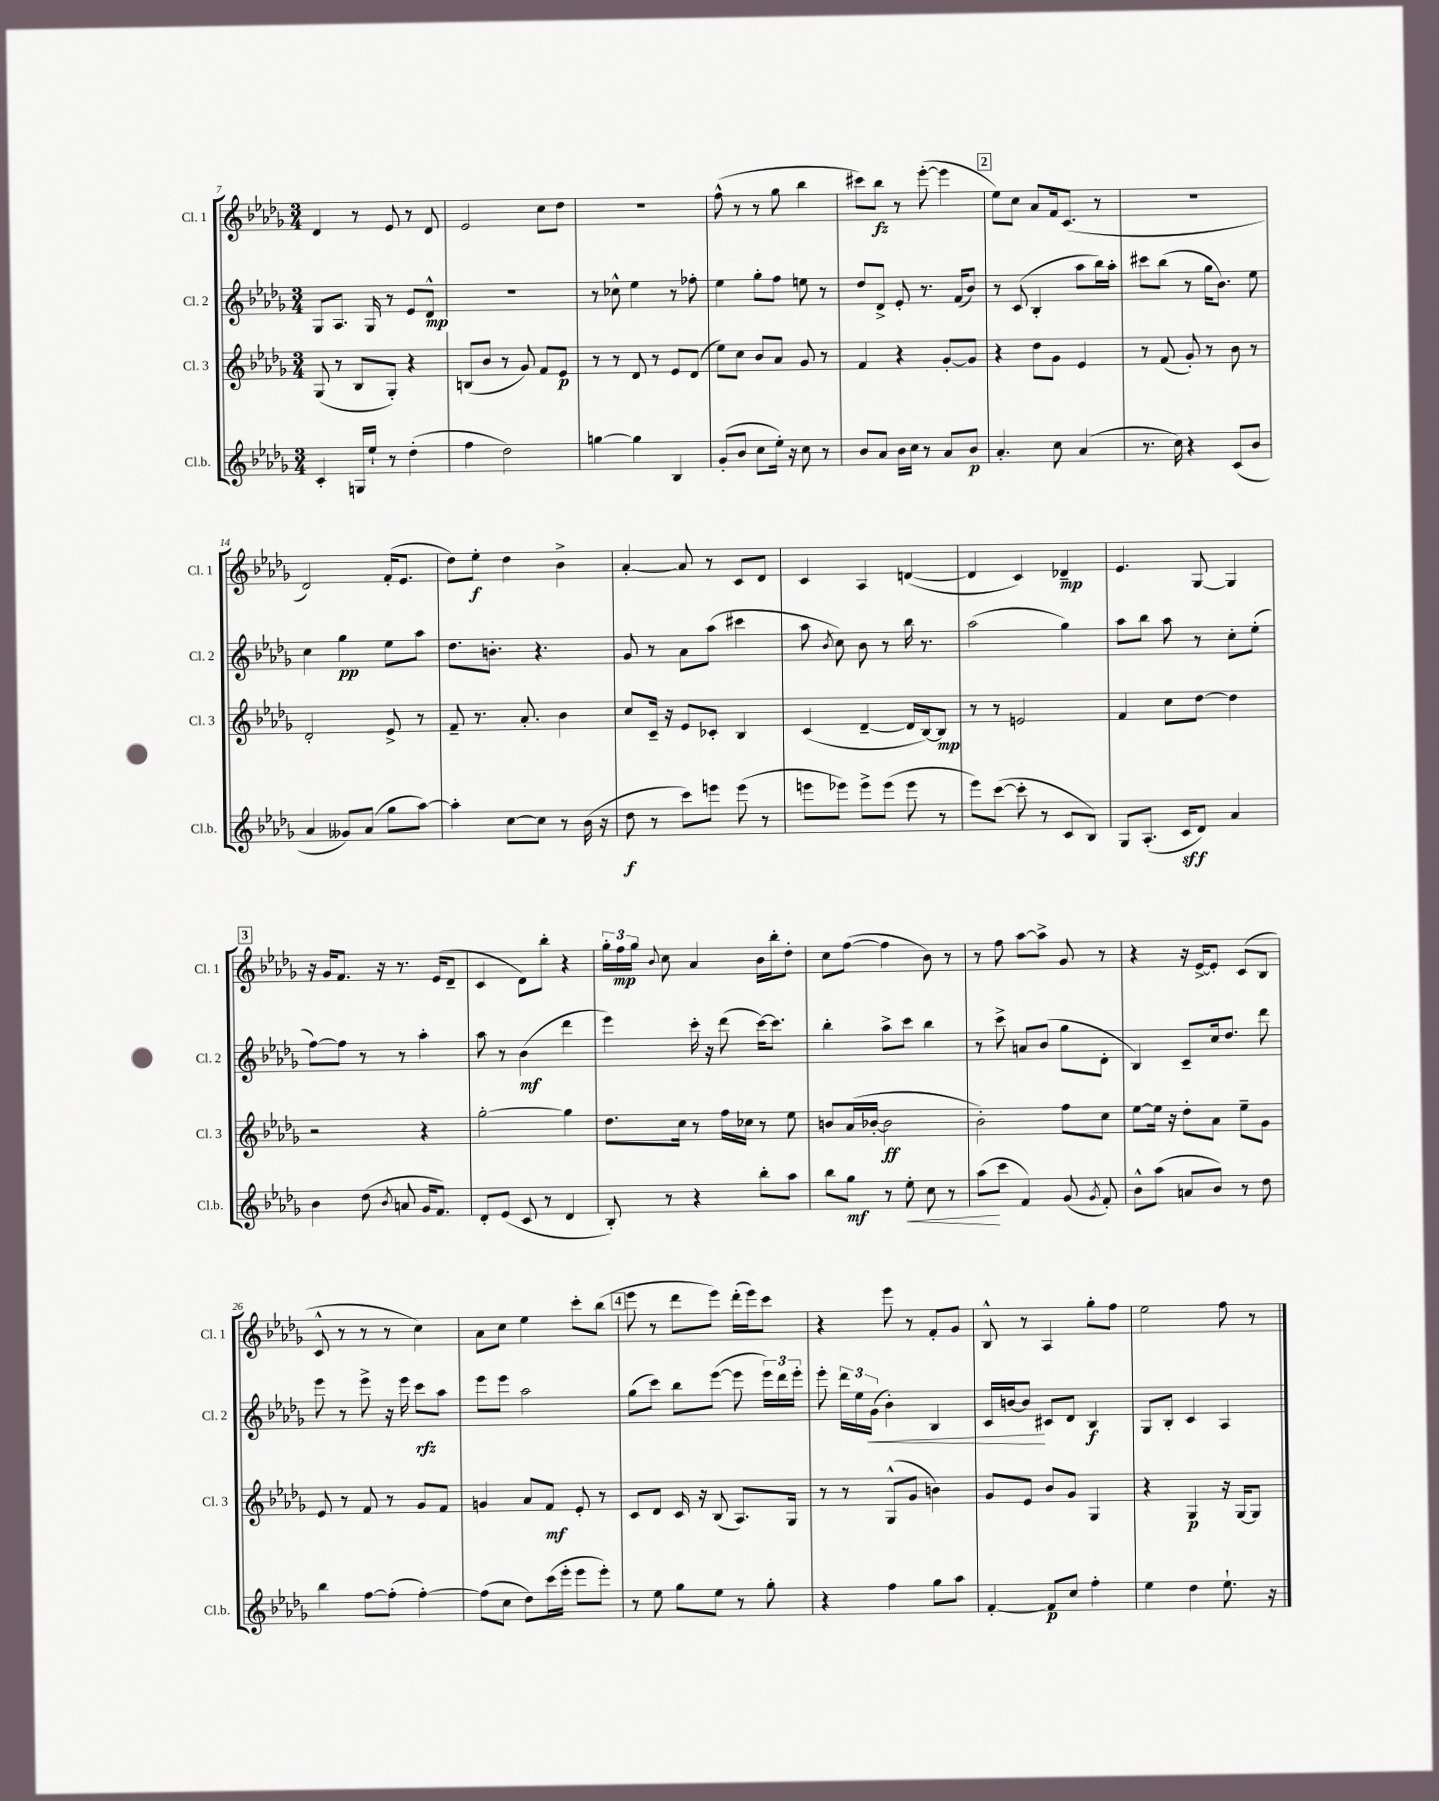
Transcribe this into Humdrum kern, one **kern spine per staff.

**kern	**dynam	**kern	**dynam	**kern	**dynam	**kern	**dynam
*part4	*part4	*part3	*part3	*part2	*part2	*part1	*part1
*staff4	*staff4	*staff3	*staff3	*staff2	*staff2	*staff1	*staff1
*I"Cl.b.	*	*I"Cl. 3	*	*I"Cl. 2	*	*I"Cl. 1	*
*I'Cl.b.	*	*I'Cl. 3	*	*I'Cl. 2	*	*I'Cl. 1	*
*clefG2	*	*clefG2	*	*clefG2	*	*clefG2	*
*k[b-e-a-d-g-]	*	*k[b-e-a-d-g-]	*	*k[b-e-a-d-g-]	*	*k[b-e-a-d-g-]	*
*M3/4	*	*M3/4	*	*M3/4	*	*M3/4	*
=7	=7	=7	=7	=7	=7	=7	=7
4c'/	.	(8G-/	.	8G-/L	.	4d-/	.
.	.	8r	.	8.A-/J	.	.	.
16Gn/LL	.	8B-/L	.	.	.	8r	.
16ee-`/JJ	.	.	.	16G-/	.	.	.
8r	.	8G-'/J)	.	8r	.	8e-/	.
(4dd-'\	.	4r	.	8e-/L	.	8r	.
.	.	.	.	8d-^^/J	mp	8d-/	.
=8	=8	=8	=8	=8	=8	=8	=8
4ff\	.	(8Bn/L	.	2.r	.	2e-/	.
.	.	8b-/J	.	.	.	.	.
2dd-\)	.	8r	.	.	.	.	.
.	.	8g-/)	.	.	.	.	.
.	.	8f/L	.	.	.	8cc\L	.
.	.	8e-/J	p	.	.	8dd-\J	.
=9	=9	=9	=9	=9	=9	=9	=9
[4ggn\	.	8r	.	8r	.	2.r	.
.	.	8r	.	8cc-X^^\	.	.	.
4gg\]	.	8d-/	.	4ee-\	.	.	.
.	.	8r	.	.	.	.	.
4B-/	.	8e-/L	.	8r	.	.	.
.	.	(8d-/J	.	8ff-X'\	.	.	.
=10	=10	=10	=10	=10	=10	=10	=10
(8g-'/L	.	8ee-\L)	.	4ee-\	.	(8ff^^\	.
8b-/J	.	8cc\J	.	.	.	8r	.
8cc\L	.	8b-/L	.	8gg-'\L	.	8r	.
16ee-'\Jk)	.	8a-/J	.	8ff\J	.	8gg-\	.
16r	.	.	.	.	.	.	.
8cc\	.	8g-/	.	8een\	.	4bb-\	.
8r	.	8r	.	8r	.	.	.
=11	=11	=11	=11	=11	=11	=11	=11
8b-/L	.	4f/	.	8dd-/L	.	8ccc#X\L)	.
8a-/J	.	.	.	8d-^/J	.	8bb-\J	fz
16b-\LL	.	4r	.	8e-'/	.	8r	.
16cc\JJ	.	.	.	.	.	.	.
8r	.	.	.	8.r	.	([8eee-'\	.
8a-/L	.	[8g-'/L	.	.	.	4eee-\]	.
.	.	.	.	(16f/KL	.	.	.
8b-/J	p	8g-/J]	.	8b-/J)	.	.	.
!!LO:REH:place=s1:t=2
=12	=12	=12	=12	=12	=12	=12	=12
4.a-'/	.	4r	.	8r	.	8ee-\L)	.
.	.	.	.	(8c/	.	8cc\J	.
.	.	8dd-\L	.	4B-'/	.	8a-/L	.
8cc\	.	8g-\J	.	.	.	16f/k	.
.	.	.	.	.	.	(8.c/J	.
(4a-/	.	4e-/	.	8aa-\L	.	.	.
.	.	.	.	16bb-\L)	.	8r	.
.	.	.	.	16aa-'\JJ	.	.	.
=13	=13	=13	=13	=13	=13	=13	=13
8.r	.	8r	.	8ccc#X\L	.	2.r	.
.	.	(8f/	.	(8bb-\J	.	.	.
16cc\)	.	.	.	.	.	.	.
4r	.	8g-'/)	.	8r	.	.	.
.	.	8r	.	16gg-\KL	.	.	.
.	.	.	.	8.b-\J)	.	.	.
(8c/L	.	8b-\	.	.	.	.	.
8b-/J	.	8r	.	8ee-\	.	.	.
!!LO:LB:g=z
=14	=14	=14	=14	=14	=14	=14	=14
4a-/	.	2d-'/	.	4cc\	.	2d-/)	.
8g--X/L)	.	.	.	4gg-\	pp	.	.
(8a-/J	.	.	.	.	.	.	.
8gg-\L	.	8e-^/	.	8ee-\L	.	(16f'/KL	.
.	.	.	.	.	.	8.e-/J	.
[8aa-\J)	.	8r	.	8aa-\J	.	.	.
=15	=15	=15	=15	=15	=15	=15	=15
4aa-'\]	.	8f~/	.	8.dd-\L	.	8dd-\L)	.
.	.	8.r	.	.	.	8ee-'\J	f
.	.	.	.	8.bn'\J	.	.	.
[8cc\L	.	.	.	.	.	4dd-\	.
.	.	8.a-'/	.	.	.	.	.
8cc\J]	.	.	.	4.r	.	.	.
8r	.	4b-\	.	.	.	4b-^\	.
(16b-\	.	.	.	.	.	.	.
16r	.	.	.	.	.	.	.
=16	=16	=16	=16	=16	=16	=16	=16
8dd-\	f	8cc/L	.	8g-/	.	[4a-'/	.
8r	.	16c~/Jk	.	8r	.	.	.
.	.	16r	.	.	.	.	.
8ccc\L)	.	8e-/L	.	8a-\L	.	8a-/]	.
8eeen\J	.	8c-X'/J	.	(8aa-\J	.	8r	.
(8eee\	.	4B-/	.	4ccc#X\	.	8c/L	.
8r	.	.	.	.	.	8d-/J	.
=17	=17	=17	=17	=17	=17	=17	=17
8eeen\L	.	(4c/	.	8aa-\	.	4c/	.
.	.	.	.	8qb-/	.	.	.
8eee-X\J)	.	.	.	8cc\)	.	.	.
8eee-^\L	.	[4d-~/	.	8b-\	.	4A-/	.
(8eee-\J	.	.	.	8r	.	.	.
8eee-\	.	16d-/LL]	.	16bb-\	.	([4dn/	.
.	.	[16B-/J)	.	8.r	.	.	.
8r	.	8B-/J]	mp	.	.	.	.
=18	=18	=18	=18	=18	=18	=18	=18
8eee-\L)	.	8r	.	(2aa-\	.	4d/]	.
([8ccc\J	.	8r	.	.	.	.	.
8ccc'\]	.	2en/	.	.	.	4c/)	.
8r	.	.	.	.	.	.	.
8c/L	.	.	.	4gg-\)	.	4d-X~/	mp
8B-/J)	.	.	.	.	.	.	.
=19	=19	=19	=19	=19	=19	=19	=19
8G-/L	.	4f/	.	8aa-\L	.	4.e-/	.
(8.A-'/J	.	.	.	8bb-\J	.	.	.
.	.	8cc\L	.	8aa-\	.	.	.
16c/KL	sff	.	.	.	.	.	.
8d-/J)	.	[8dd-\J	.	8r	.	[8G-/	.
4a-/	.	4dd-\]	.	8cc'\L	.	4G-/]	.
.	.	.	.	(8ee-'\J	.	.	.
!!LO:LB:g=z
!!LO:REH:place=s1:t=3
=20	=20	=20	=20	=20	=20	=20	=20
4b-\	.	2r	.	[8ff\L)	.	16r	.
.	.	.	.	.	.	16g-/KL	.
.	.	.	.	8ff\J]	.	8.f/J	.
(8dd-\	.	.	.	8r	.	.	.
.	.	.	.	.	.	16r	.
8qb-/	.	.	.	.	.	.	.
8an/	.	.	.	8r	.	8.r	.
16g-/KL	.	4r	.	4aa-'\	.	.	.
8.f/J)	.	.	.	.	.	(16e-/KL	.
.	.	.	.	.	.	8d-~/J	.
=21	=21	=21	=21	=21	=21	=21	=21
8d-'/L	.	[2gg-'\	.	8aa-\	.	4c/	.
(8e-/J	.	.	.	8r	.	.	.
8c/	.	.	.	(4b-\	mf	8d-\L)	.
8r	.	.	.	.	.	8bb-'\J	.
4d-/	.	4gg-\]	.	4ddd-\	.	4r	.
=22	=22	=22	=22	=22	=22	=22	=22
8B-'/)	.	8.dd-\L	.	4eee-\)	.	24gg-'\LL	.
.	.	.	.	.	.	24ff\	mp
.	.	.	.	.	.	24gg-\JJ	.
.	.	.	.	.	.	8qqb-/	.
8r	.	.	.	.	.	8cc\	.
.	.	16cc\Jk	.	.	.	.	.
4r	.	8r	.	16ccc'\	.	4a-/	.
.	.	.	.	16r	.	.	.
.	.	16ff\LL	.	(8ddd-\	.	.	.
.	.	16cc-X\JJ	.	.	.	.	.
8bb-'\L	.	8r	.	[16ccc\KL)	.	16b-\LL	.
.	.	.	.	8.ccc\J]	.	16bb-'\J	.
8aa-\J	.	8ee-\	.	.	.	8dd-'\J	.
=23	=23	=23	=23	=23	=23	=23	=23
8bb-\L	.	8bn/L	.	4bb-'\	.	8cc\L	.
8gg-\J	mf	(16a-/L	.	.	.	([8ff\J	.
.	.	[16b-X'/JJ	.	.	.	.	.
8r	.	2b-\]	ff	8aa-^\L	.	4ff\]	.
!	!LO:HP:b	!	!	!	!	!	!
8ee-'\	<	.	.	8ccc\J	.	.	.
8cc\	.	.	.	4bb-\	.	8b-\)	.
8r	.	.	.	.	.	8r	.
=24	=24	=24	=24	=24	=24	=24	=24
(8aa-\L	.	2b-'\)	.	8r	.	8r	.
8ccc\J	[	.	.	8ccc^\	.	8ff\	.
4f/)	.	.	.	8an/L	.	[8aa-\L	.
.	.	.	.	(8b-/J	.	8aa-^\J]	.
(8g-/	.	8ff\L	.	8gg-\L	.	8g-/	.
8qg-/	.	.	.	.	.	.	.
8f'/)	.	8cc\J	.	8d-'\J	.	8r	.
=25	=25	=25	=25	=25	=25	=25	=25
8b-^^\L	.	[8ee-\L	.	4B-/)	.	4r	.
(8aa-\J	.	16ee-\Jk]	.	.	.	.	.
.	.	16r	.	.	.	.	.
8an/L	.	8dd-'\L	.	8c~/L	.	16r	.
.	.	.	.	.	.	[16e-^/KL	.
8b-/J)	.	8a-\J	.	16cc/k	.	8e-'/J]	.
.	.	.	.	8.dd-/J	.	.	.
8r	.	8ee-~\L	.	.	.	(8c/L	.
8dd-\	.	8g-\J	.	8ddd-\	.	8B-/J	.
!!LO:LB:g=z
=26	=26	=26	=26	=26	=26	=26	=26
4bb-\	.	8e-/	.	8eee-\	.	8c^^/	.
.	.	8r	.	8r	.	8r	.
[8ff\L	.	8f/	.	8eee-^\	.	8r	.
(8ff'\J]	.	8r	.	16r	.	8r	.
.	.	.	.	16eee-\	.	.	.
[4ff'\)	.	8g-/L	.	8ccc\L	rfz	4cc\)	.
.	.	8f/J	.	8aa-\J	.	.	.
=27	=27	=27	=27	=27	=27	=27	=27
(8ff\L]	.	4gn/	.	8eee-\L	.	8a-\L	.
8cc\J	.	.	.	8eee-\J	.	8cc\J	.
8dd-\L)	.	8a-/L	.	2aa-\	.	4ee-\	.
(16ccc\L	.	8f/J	mf	.	.	.	.
16eee-'\JJ	.	.	.	.	.	.	.
8eee-\L	.	8e-'/	.	.	.	8ccc'\L	.
8eee-'\J)	.	8r	.	.	.	(8bb-\J	.
!!LO:REH:place=s1:t=4
=28	=28	=28	=28	=28	=28	=28	=28
8r	.	8c/L	.	(8gg-\L	.	8eee-\	.
8ee-\	.	8d-/J	.	8ccc\J)	.	8r	.
8gg-\L	.	16c/	.	8bb-\L	.	8ddd-\L	.
.	.	16r	.	.	.	.	.
8ee-\J	.	(8B-/	.	([8eee-\J	.	8eee-\J)	.
8r	.	8.A-/L)	.	8eee-\]	.	(16ddd-'\LL	.
.	.	.	.	.	.	16eee-\J)	.
8gg-'\	.	.	.	24eee-\LL)	.	8ccc\J	.
.	.	.	.	24ddd-\	.	.	.
.	.	16G-/Jk	.	.	.	.	.
.	.	.	.	24eee-'\JJ	.	.	.
=29	=29	=29	=29	=29	=29	=29	=29
4r	.	8r	.	8eee-'\	.	4r	.
.	.	8r	.	24ddd-\LL	.	.	.
.	.	.	.	24ee-\	.	.	.
!	!	!	!	!	!LO:HP:b	!	!
.	.	.	.	(24g-\JJ	<	.	.
4ff\	.	(8G-^^/L	.	4b-'\)	.	8eee-\	.
.	.	8g-/J	.	.	.	8r	.
8gg-\L	.	4bn\)	.	4B-/	.	8f'/L	.
8aa-\J	.	.	.	.	.	8g-/J	.
=30	=30	=30	=30	=30	=30	=30	=30
[4f'/	.	8g-/L	.	16c/LL	.	8B-^^/	.
.	.	.	.	[16bn/J	.	.	.
.	.	8e-/J	.	8b/J]	.	8r	.
8f/L]	p	8b-/L	.	8c#X/L	[	4A-/	.
8cc/J	.	8g-/J	.	8d-/J	.	.	.
4ff'\	.	4G-/	.	4B-/	f	8gg-'\L	.
.	.	.	.	.	.	8ff\J	.
=31	=31	=31	=31	=31	=31	=31	=31
4ee-\	.	4r	.	8G-/L	.	2ee-\	.
.	.	.	.	8B-'/J	.	.	.
4dd-\	.	4G-/	p	4c/	.	.	.
8.ee-`\	.	16r	.	4A-/	.	8ff\	.
.	.	[16G-/KL	.	.	.	.	.
.	.	8G-/J]	.	.	.	8r	.
16r	.	.	.	.	.	.	.
==	==	==	==	==	==	==	==
*-	*-	*-	*-	*-	*-	*-	*-
